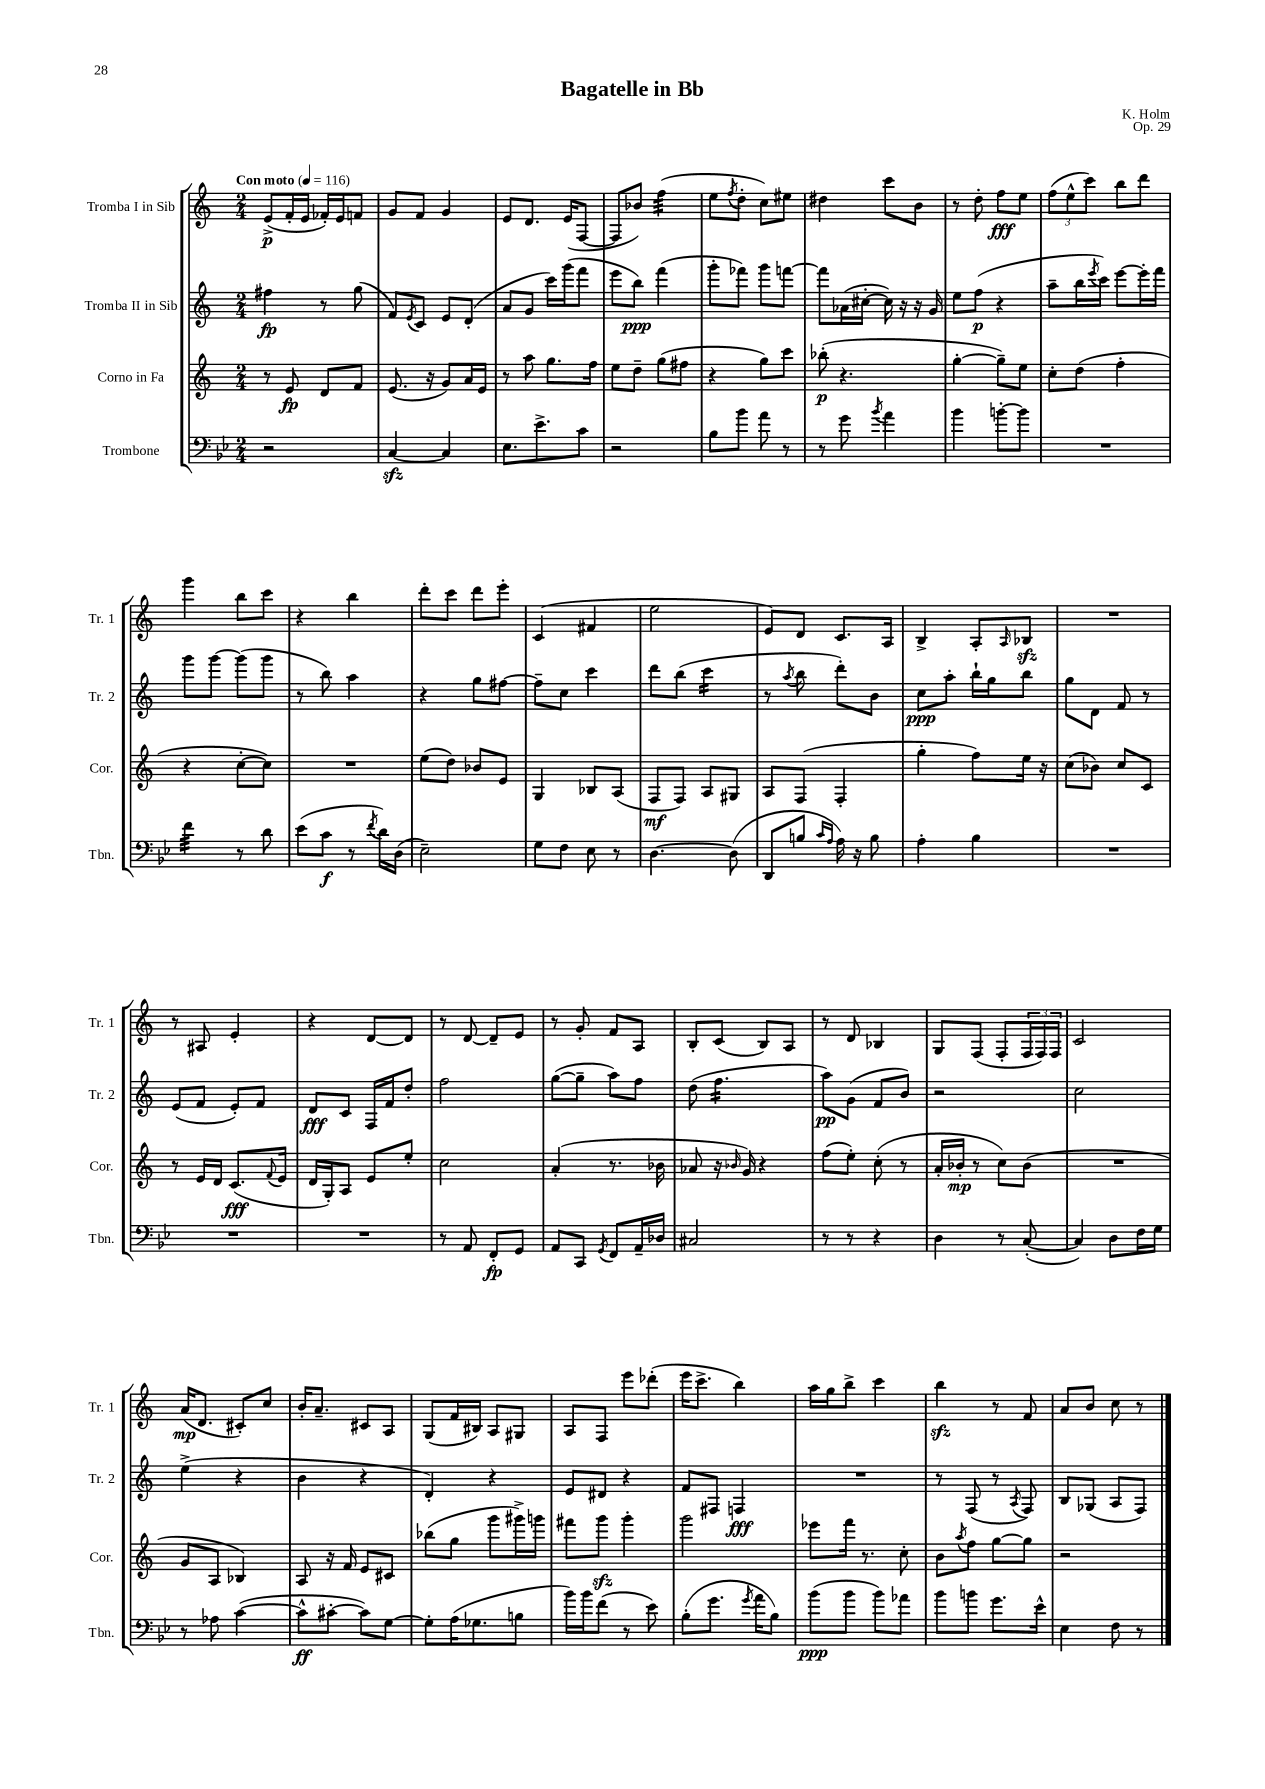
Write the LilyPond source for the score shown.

\header { title = "Bagatelle in Bb" composer = "K. Holm" opus = "Op. 29" }
<<
\new StaffGroup <<
\new Staff = "s0" \with { instrumentName = "Tromba I in Sib" shortInstrumentName = "Tr. 1" } {
    \clef treble \key c \major \numericTimeSignature \time 2/4 \tempo "Con moto" 4 = 116
    e'8->\p( f'16-. e'16 fes'16-.) e'16 f'8 |
    g'8 f'8 g'4 |
    e'8 d'8. e'16( f8~ |
    f8 bes'8) f''4:32( |
    e''8 \acciaccatura { f''8 } d''8-. c''8) eis''8 |
    dis''4 c'''8 b'8 |
    r8 d''8-. f''8\fff e''8 |
    \tuplet 3/2 { f''8( e''8-^ c'''8) } b''8 d'''8 |
    g'''4 b''8 c'''8 |
    r4 b''4 |
    d'''8-. c'''8 d'''8 e'''8-. |
    c'4( fis'4 |
    e''2 |
    e'8) d'8 c'8. a16 |
    b4-> a8-. \grace { a16 } bes8\sfz |
    R2 |
    r8 ais8 e'4-. |
    r4 d'8~ d'8 |
    r8 d'8~ d'8-- e'8 |
    r8 g'8-. f'8 a8 |
    b8-. c'8( b8) a8 |
    r8 d'8 bes4 |
    g8 f8( f8-. \tuplet 3/2 { f16 f16) f16 } |
    c'2 |
    a'16\mp( d'8. cis'8-.) c''8 |
    b'16-. a'8.-- cis'8 a8 |
    g8( f'16 bis16) a8 gis8 |
    a8 f8 e'''8 des'''8-.( |
    e'''16 c'''8.-> b''4) |
    a''16 g''16 b''8-> c'''4 |
    b''4\sfz r8 f'8 |
    a'8 b'8 c''8 r8 \bar "|." |
}
\new Staff = "s1" \with { instrumentName = "Tromba II in Sib" shortInstrumentName = "Tr. 2" } {
    \clef treble \key c \major \numericTimeSignature \time 2/4
    fis''4\fp r8 g''8( |
    f'8) \acciaccatura { e'8 } c'8 e'8 d'8-.( |
    a'8 g'8 c'''16) g'''16( f'''8 |
    e'''8 b''8\ppp) f'''4( |
    g'''8-. fes'''8) g'''8 f'''8~ |
    f'''8 aes'16( cis''16~-. cis''16) r16 r16 g'16 |
    e''8 f''8\p( r4 |
    a''8-- b''16 \acciaccatura { e'''8 } c'''16) e'''8~ e'''16-. f'''16 |
    g'''8 g'''8~ g'''8( g'''8 |
    r8 b''8) a''4 |
    r4 g''8 fis''8~ |
    fis''8-- c''8 c'''4 |
    d'''8 b''8( c'''4:16 |
    r8 \acciaccatura { a''8 } b''8 d'''8-.) b'8 |
    c''8\ppp a''8-. b''16-! g''16 b''8 |
    g''8 d'8 f'8 r8 |
    e'8( f'8 e'8-.) f'8 |
    d'8\fff c'8 f16 f'16 d''8-. |
    f''2 |
    g''8~( g''8-- a''8) f''8 |
    d''8( f''4.:16 |
    a''8\pp) g'8( f'8 b'8) |
    r2 |
    c''2 |
    e''4->( r4 |
    b'4 r4 |
    d'4-.) r4 |
    e'8 dis'8 r4 |
    f'8 fis8 f4\fff |
    R2 |
    r8 f8( r8 \acciaccatura { a8 } f8) |
    b8 ges8( a8 f8) \bar "|." |
}
\new Staff = "s2" \with { instrumentName = "Corno in Fa" shortInstrumentName = "Cor." } {
    \clef treble \key c \major \numericTimeSignature \time 2/4
    r8 e'8\fp d'8 f'8 |
    e'8.( r16 g'8) a'16 e'16 |
    r8 a''8 g''8. f''16 |
    e''8 d''8-- g''8( fis''8 |
    r4 g''8) c'''8 |
    bes''8-.\p( r4. |
    g''4~-. g''8--) e''8 |
    c''8-. d''8( f''4-. |
    r4 c''8~-. c''8) |
    R2 |
    e''8( d''8) bes'8 e'8 |
    g4 bes8 a8( |
    f8\mf f8) a8 gis8 |
    a8 f8( f4-. |
    g''4-. f''8) e''16 r16 |
    c''8( bes'8) c''8 c'8 |
    r8 e'16 d'16 c'8.\fff( \appoggiatura { f'8 } e'16 |
    d'16 g16-.) a8 e'8 e''8-. |
    c''2 |
    a'4-.( r8. bes'16 |
    aes'8 r16 \grace { bes'16 } g'16) r4 |
    f''8( e''8-.) c''8-.( r8 |
    a'16-. bes'16-.\mp r8 c''8) bes'8( |
    R2 |
    g'8 a8 bes4) |
    a8 r16 f'16 e'8 cis'8 |
    bes''8( g''8 g'''8 gis'''16->) g'''16 |
    fis'''8 g'''8\sfz g'''4-. |
    g'''2 |
    ees'''8 f'''16 r8. c''8-. |
    b'8 \acciaccatura { a''8 } f''8 g''8~ g''8 |
    r2 \bar "|." |
}
\new Staff = "s3" \with { instrumentName = "Trombone" shortInstrumentName = "Tbn." } {
    \clef bass \key bes \major \numericTimeSignature \time 2/4
    r2 |
    c4~\sfz c4 |
    ees8. ees'8.-> c'8 |
    r2 |
    bes8 bes'8 a'8 r8 |
    r8 g'8 \acciaccatura { bes'8 } a'4 |
    bes'4 b'8~-. b'8 |
    R2 |
    f'4:32 r8 d'8 |
    ees'8( c'8\f r8 \acciaccatura { f'8 } d'16) d16( |
    ees2--) |
    g8 f8 ees8 r8 |
    d4.~ d8( |
    d,8 b8 \grace { c'16 a16 } a16) r16 b8 |
    a4-. bes4 |
    R2 |
    R2 |
    R2 |
    r8 a,8 f,8-.\fp g,8 |
    a,8 c,8 \acciaccatura { g,8 } f,8 a,16-- des16 |
    cis2 |
    r8 r8 r4 |
    d4 r8 c8~-.( |
    c4) d8 f16 g16 |
    r8 aes8 c'4~( |
    c'8-^\ff cis'8~-. cis'8) g8~ |
    g8-. a16( ges8. b8 |
    bes'16) bes'16 f'8( r8 ees'8) |
    bes8-.( g'8. \acciaccatura { g'8 } a'16 bes8) |
    bes'8\ppp( bes'8 bes'8) aes'8 |
    bes'8 b'8 g'8. ees'16-^ |
    ees4 f8 r8 \bar "|." |
}
>>
>>
\layout { \context { \Score \remove "Bar_number_engraver" } }
